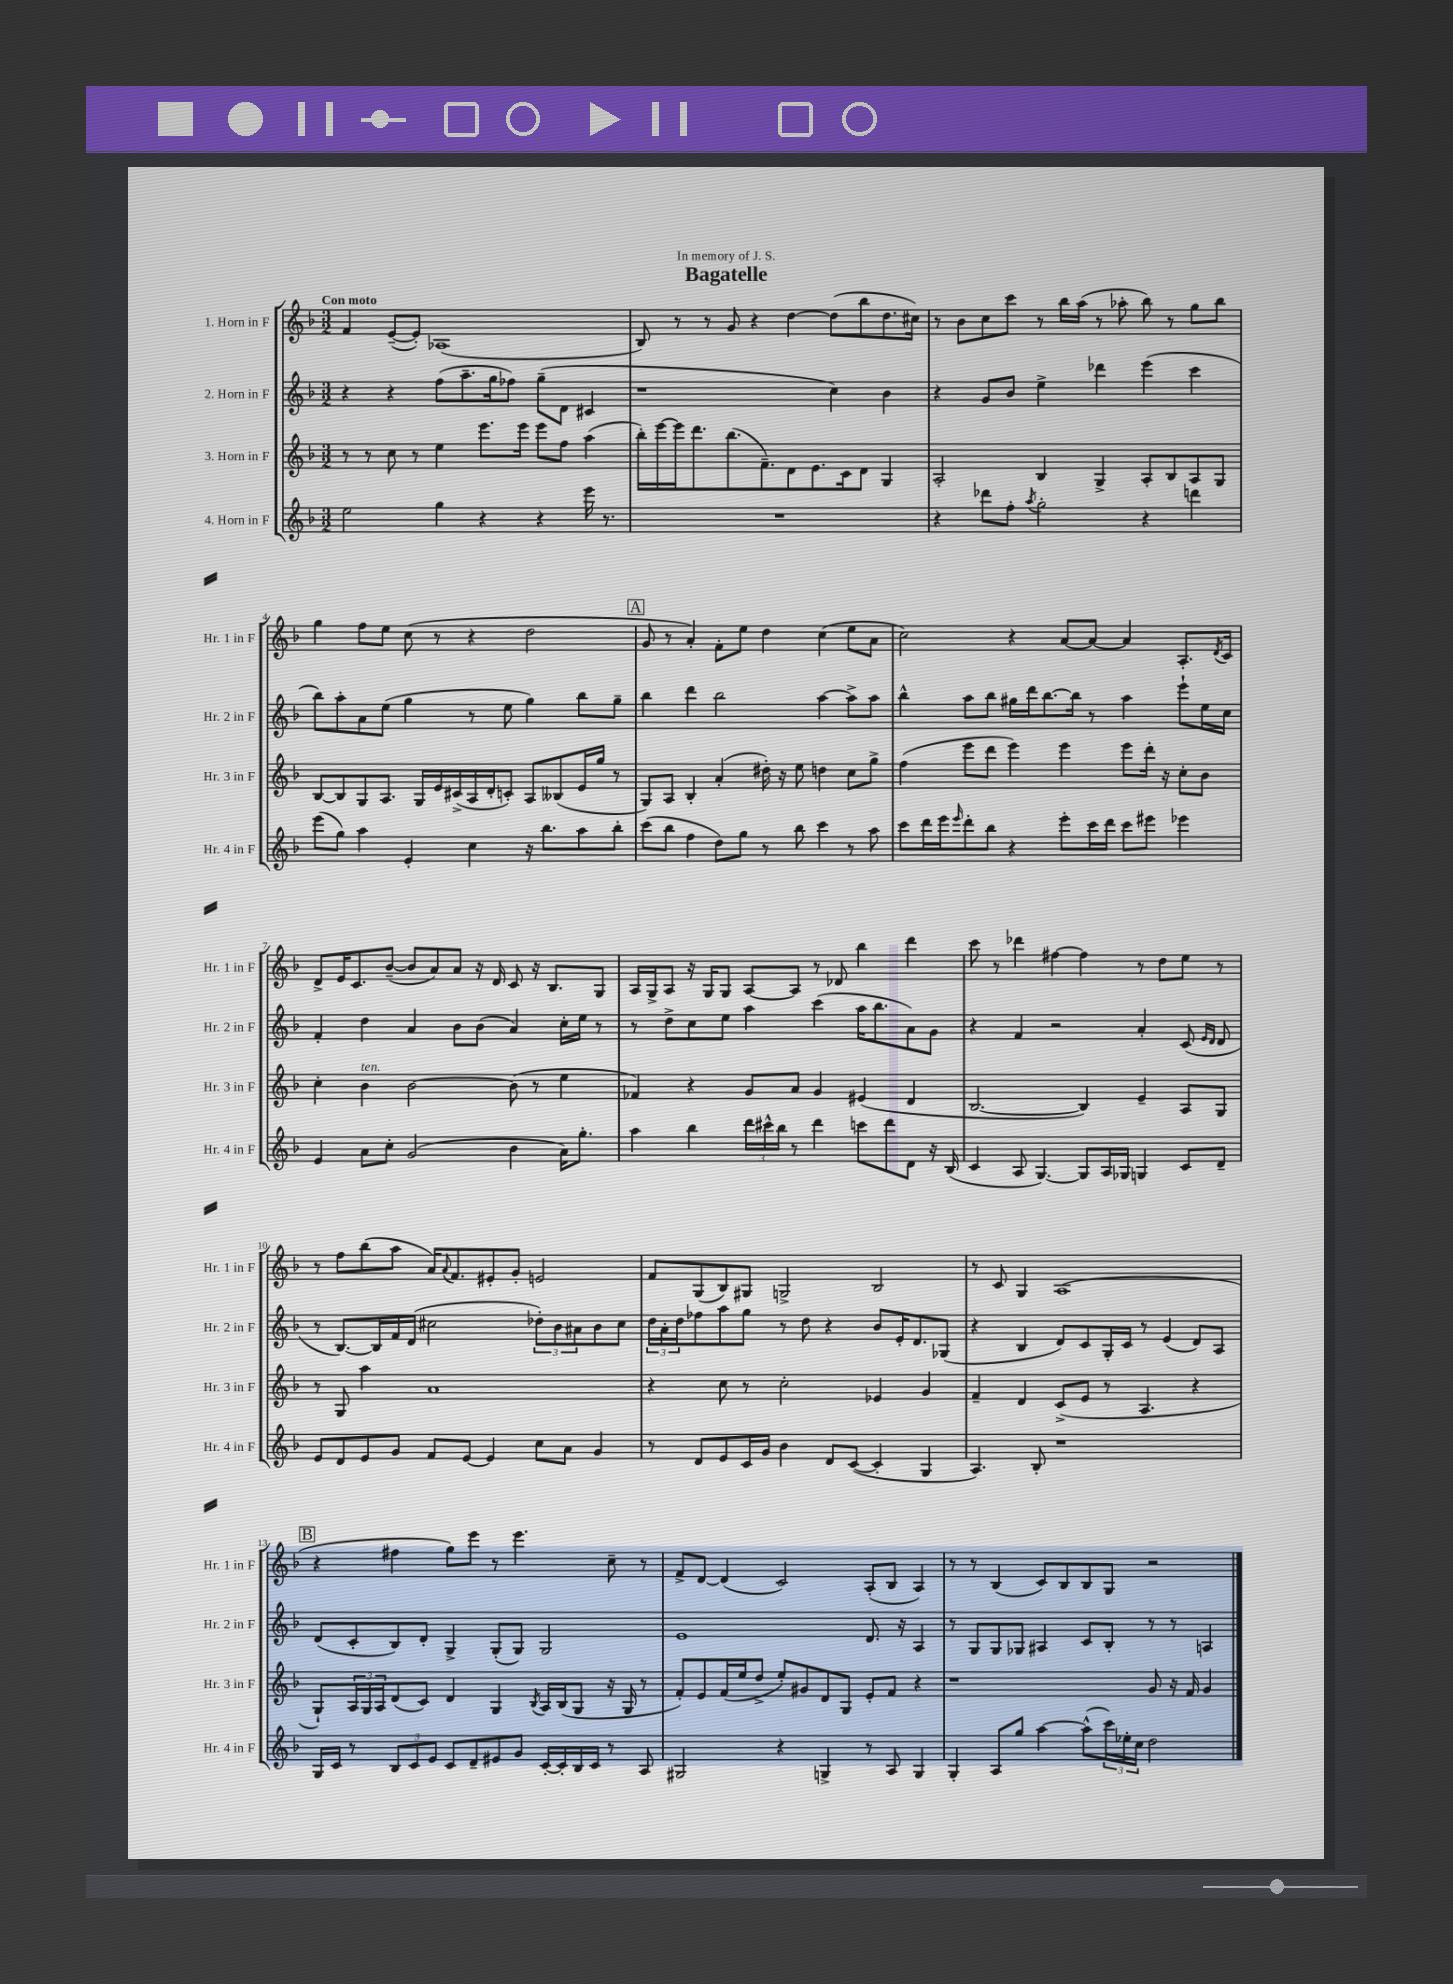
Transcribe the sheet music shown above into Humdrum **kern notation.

**kern	**kern	**kern	**kern
*part4	*part3	*part2	*part1
*staff4	*staff3	*staff2	*staff1
*I"4. Horn in F	*I"3. Horn in F	*I"2. Horn in F	*I"1. Horn in F
*I'Hr. 4 in F	*I'Hr. 3 in F	*I'Hr. 2 in F	*I'Hr. 1 in F
*clefG2	*clefG2	*clefG2	*clefG2
*k[b-]	*k[b-]	*k[b-]	*k[b-]
*M3/2	*M3/2	*M3/2	*M3/2
=1	=1	=1	=1
!	!	!	!LO:TX:a:B:t=Con moto
2ee\	8r	4r	4f/
.	8r	.	.
.	8cc\	4r	([8e~/L
.	8r	.	8e'/J])
4gg\	4ee\	(8ff\L	(1A-X
.	.	8.aa~\	.
4r	8.eee\L	.	.
.	.	16gg\k	.
.	.	8ff-X\J)	.
.	16eee\Jk	.	.
4r	8eee\L	(8gg~\L	.
.	8ff\J	8d\J	.
16eee\	(4aa\	4c#X/	.
8.r	.	.	.
=2	=2	=2	=2
1.r	16bb-'\LL)	1r	8B-/)
.	[16eee\	.	.
.	16eee\J]	.	8r
.	8.ddd\	.	.
.	.	.	8r
.	(8.bb-\	.	8g/
.	.	.	4r
.	8.f~\)	.	.
.	8d\	.	[4dd\
.	8.e\	.	.
.	.	4cc\)	(8dd\L]
.	16c\k	.	.
.	8d\J	.	8bb-\
.	4G/	4b-\	8.dd\
.	.	.	16cc#X\Jk)
=3	=3	=3	=3
4r	2A'/	4r	8r
.	.	.	8b-\L
8ddd-X\L	.	8g/L	8cc\
8ff'\J	.	8b-/J	8ccc\J
8qaa/	.	.	.
2gg'\	4B-/	4ee^\	8r
.	.	.	16bb-\LL
.	.	.	(16aa\JJ
.	4G^/	4ddd-X\	8r
.	.	.	8aa-X'\
4r	8A'/L	(4eee\	8bb-\)
.	8B-/	.	8r
4dddn\	8A/	4ccc\	8gg\L
.	8G/J	.	8bb-\J
!!LO:LB:g=z
=4	=4	=4	=4
(8eee\L	[8B-/L	8bb-\L)	4gg\
8gg\J)	8B-/]	8aa'\	.
4aa\	8G/	8a\	8ff\L
.	8.A/J	(8ee\J	8ee\J
4e'/	.	4gg\	(8cc\
.	16G/LL	.	.
.	16e/	.	8r
.	(16c#X^/	.	.
4cc\	16A/	8r	4r
.	16d'/J	.	.
.	8cn'/J)	8ee\	.
16r	8A/L	4gg\)	2dd\
8.bb-\L	.	.	.
.	(8B--X/	.	.
8aa\	16e/L	8bb-\L	.
.	16gg/JJ	.	.
8bb-'\J	8r	8gg~\J	.
!!LO:REH:place=s1:t=A
=5	=5	=5	=5
(8ccc\L	8G/L)	4bb-\	8g/
8bb-\J	8A/J	.	8r
4ff\	4B-'/	4ddd\	4a'/)
8dd\L)	(4a'/	2bb-\	8f'\L
8gg\J	.	.	8ee\J
8r	16dd#X'\)	.	4dd\
.	16r	.	.
8bb-\	8ee\	.	.
4ccc\	4ddn\	[4aa\	(4cc\
8r	8cc\L	8aa^\L]	8ee\L
8aa\	8gg^\J	8aa\J	8a\J
=6	=6	=6	=6
8ccc\L	(4ff\	4bb-^^\	2cc\)
16ddd\L	.	.	.
16eee\J	.	.	.
16qqeee/	.	.	.
8ddd'\	8eee\L	8aa\L	.
8bb-\J	8ddd\J	8bb-\J	.
4r	4eee\)	16gg#X\LL	4r
.	.	16ddd\J	.
.	.	[8.bb-\	.
8eee'\L	4eee\	.	[8a/L
.	.	16bb-\Jk]	.
16ccc\L	.	8r	8a/J_
16ddd\JJ	.	.	.
8ccc\L	8eee\L	4aa\	4a/]
8eee#X\J	16ddd'\Jk	.	.
.	16r	.	.
4eee-X\	8cc'\L	8eee`\L	8.A'/L
.	8b-\J	16ee\L	.
.	.	.	8qd/
.	.	16cc\JJ	16c/Jk
!!LO:LB:g=z
=7	=7	=7	=7
4e/	4cc'\	4f'/	8d^/L
.	.	.	16e/K
.	.	.	8.c/
!	!LO:TX:a:i:t=ten.	!	!
8a\L	4b-\	4dd\	.
8cc'\J	.	.	([8b-~/J
(2g/	[2b-\	4a/	8b-/L]
.	.	.	8a/)
.	.	8b-\L	8a/J
.	.	(8b-\J	16r
.	.	.	16d/
4b-\	(8b-\]	4a/)	8c/
.	8r	.	16r
.	.	.	8.B-/L
16a\KL)	4ee\	16cc'\LL	.
8.gg'\J	.	16ee\JJ	.
.	.	8r	8G/J
=8	=8	=8	=8
4aa\	4f-X/)	8r	16A/LL
.	.	.	16G^/J
.	.	8dd^\L	8A/J
4bb-\	4r	8cc\	16r
.	.	.	16G/KL
.	.	8ee\J	8G/J
24ddd\LL	8g/L	4aa\	[8A/L
24ccc#X^^\	.	.	.
24bb-\JJ	.	.	.
8r	8a/J	.	8A/J]
4ddd\	4g/	(4ccc\	8r
.	.	.	8d-X/
8cccn\L	(4e#X/	16aa\KL	4bb-\
.	.	8.bb-\	.
8ddd\	.	.	.
8d\J	4d/	8a\)	4ddd\
16r	.	8g\J	.
(16B-/	.	.	.
=9	=9	=9	=9
4c/	[2.B-/	4r	8ccc\
.	.	.	8r
8A/	.	4f/	4ddd-X\
[4.G/)	.	.	.
.	.	2r	[4ff#X\
8G/L]	4B-/])	.	4ff#\]
16A/L	.	.	.
16G-X/JJ	.	.	.
4Gn/	4e~/	4a'/	8r
.	.	.	8dd\L
8c/L	8A/L	(8c/	8ee\J
.	.	16qqe/LL	.
.	.	16qqd/JJ	.
8d~/J	8G/J	8d/	8r
!!LO:LB:g=z
=10	=10	=10	=10
8e/L	8r	8r	8r
8d/	8G/	[8.B-/L)	8ff\L
8e/	4aa\	.	(8bb-\
.	.	16B-/L]	.
8g/J	.	16f/	8aa\J
.	.	(16d/JJ	.
8f/L	1a	2cc#X\	16a/KL)
.	.	.	8qqa/
.	.	.	8.f/
[8e/J	.	.	.
4e/]	.	.	8e#X'/
.	.	.	8g'/J
8cc\L	.	12dd-X'\L)	2en/
.	.	12b-\	.
8a\J	.	.	.
.	.	12a#X\	.
4g/	.	8b-\	.
.	.	8cc#\J	.
=11	=11	=11	=11
8r	4r	24dd\LL	8f/L
.	.	24a'\	.
.	.	24dd\J	.
8d/L	.	8ff-X\	(8G/
8e/	8cc\	8aa\	8B-/)
16c/L	8r	8gg\J	8G#X/J
16g/JJ	.	.	.
4b-\	2cc'\	8r	2Gn^/
.	.	8dd\	.
8d/L	.	4r	.
([8c/J	.	.	.
4c'/]	4e-X/	8b-/L	2B-/
.	.	16e'/K	.
.	.	8.d/	.
4G/	4g/	.	.
.	.	(8G-X/J	.
=12	=12	=12	=12
4.A/)	4f~/	4r	8r
.	.	.	8c/
.	4d/	4B-/	4G/
8B-'/	.	.	.
1r	(8c^/L	8d/L)	(1A
.	8e/J	8c/	.
.	8r	16G'/L	.
.	.	16c/JJ	.
.	4.A/	8r	.
.	.	(4e/	.
.	4r	8d/L)	.
.	.	8A/J	.
!!LO:LB:g=z
!!LO:REH:place=s1:t=B
=13	=13	=13	=13
16G/LL	8G`/L)	(8d/L	4r
16c/JJ	.	.	.
8r	24A/L	8c'/	.
.	24G/	.	.
.	24A/J	.	.
12B-/L	(8d/	8B-/)	4ff#X\
12c/	.	.	.
.	8c/J)	8d'/J	.
12e/J	.	.	.
8c/L	4d/	4G^/	8gg\L)
8d~/	.	.	8eee\J
8e#X/	4G/	(8G'/L	8r
8g/J	.	8G/J)	4.eee\
.	8qB-/	.	.
[16c'/LL	16A/LL	2G/	.
16c'/]	(16B-/J	.	.
16B-/	8G/J	.	.
16c/JJ	.	.	.
8r	16r	.	8cc~\
.	16G/	.	.
8A/	8r	.	8r
=14	=14	=14	=14
2G#X/	8f'/L)	1e	8f^/L
.	8e/	.	[8d/J
.	(16f/L	.	(4d/]
.	16ee/J	.	.
.	8dd^/J	.	.
4r	8ee'/L)	.	2c/)
.	8g#X/	.	.
4Gn^/	8d/	.	.
.	8G/J	.	.
8r	8e'/L	8.d/	(8A'/L
8A/	8f/J	.	8B-/J
.	.	16r	.
4G/	4r	4A/	4A/)
=15	=15	=15	=15
4G'/	1r	8r	8r
.	.	8G/L	8r
8A/L	.	8G/	(4B-/
8gg/J	.	8G-X/J	.
[4aa\	.	4A#X/	8c/L)
.	.	.	8B-/
(8aa^^\L]	.	8c/L	8B-/
24ccc\L)	.	8B-'/J	8G/J
24ee-X'\	.	.	.
24cc\JJ	.	.	.
2dd\	8g/	8r	2r
.	16r	8r	.
.	16f/	.	.
.	4g/	4An/	.
==	==	==	==
*-	*-	*-	*-
